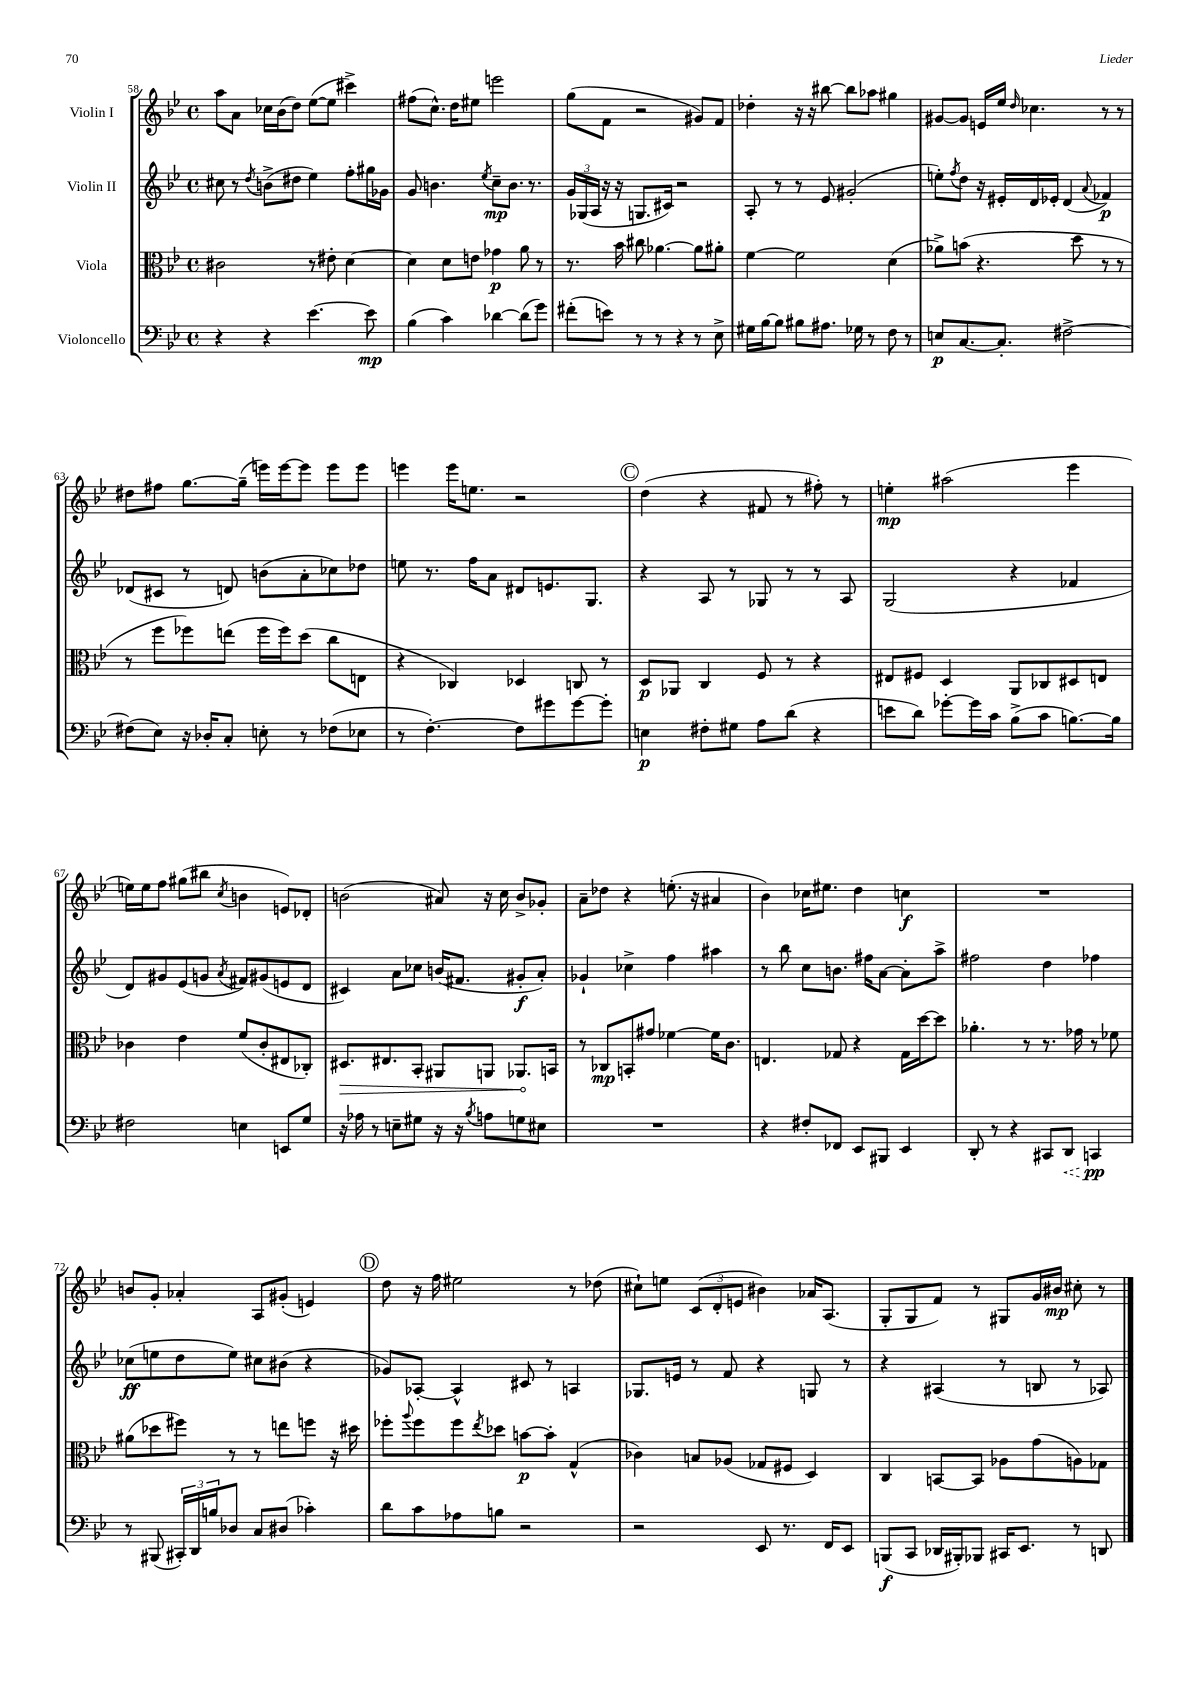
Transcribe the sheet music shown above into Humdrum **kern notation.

**kern	**kern	**kern	**kern
*staff4	*staff3	*staff2	*staff1
*clefF4	*clefC3	*clefG2	*clefG2
*k[b-e-]	*k[b-e-]	*k[b-e-]	*k[b-e-]
*M4/4	*M4/4	*M4/4	*M4/4
*met(c)	*met(c)	*met(c)	*met(c)
4r	2c#	8cc#	8aa
.	.	8r	8a
.	.	8qdd	.
4r	.	(8b^	16cc-
.	.	.	(16b-
.	.	8dd#	8dd)
[4.e-	8r	4ee-)	([8ee-
.	8e#'	.	8ee-]
.	[4d	8ff'	4ccc#^)
8e-]	.	16gg#	.
.	.	16g-	.
=	=	=	=
(4B-	4d]	8g	(8ff#
.	.	4.b	8.cc^^)
4c)	8d	.	.
.	.	.	16dd
.	8e	.	8ee#
.	.	8qee-	.
[4d-	4g-	8cc~	2eee
.	.	8.b	.
(8d-]	8a	.	.
.	.	8.r	.
8g)	8r	.	.
=	=	=	=
(8f#'	8.r	24g	(8gg
.	.	(24G-	.
.	.	24A	.
8e)	.	16r	8f
.	16b-	16r	.
8r	8cc#	8.G	2r
8r	[4.a-	.	.
.	.	16c#)	.
4r	.	2r	.
8r	8a-]	.	8g#)
8E-^	8a#'	.	8f
=	=	=	=
16G#	[4f	8A'	4dd-'
[16B-	.	.	.
8B-]	.	8r	.
8B#	2f]	8r	16r
.	.	.	16r
8.A#	.	8e-	[8bb#
.	.	(2g#'	8bb#]
16G-	.	.	.
8r	.	.	8aa-
8F	(4d	.	4gg#
8r	.	.	.
=	=	=	=
8E	8a-^)	8ee')	[8g#
.	.	8qff	.
[8.C	(8b	8dd	8g#]
.	4.r	16r	16e
8.C']	.	16e#'	16ee-
.	.	.	16qqdd
.	.	16d	4.cc-
.	.	16e-'	.
[2F#^	.	(4d	.
.	8dd	.	.
.	.	8qqa	.
.	8r	4f-)	8r
.	8r	.	8r
=	=	=	=
(8F#]	8r	(8d-	8dd#
8E-)	8ff	8c#	8ff#
16r	8ff-)	8r	[8.gg
16D-'	.	.	.
8C'	(8ee	8d)	.
.	.	.	(16gg~]
8E'	16ff-	(8b	16eee)
.	16ff-)	.	[16eee
8r	(8dd	8a'	8eee]
(8F-	8cc	8cc-)	8eee
8E-	8E	8dd-	8eee
=	=	=	=
8r	4r	8ee	4eee
[4.F')	.	8.r	.
.	4C-)	.	16eee
.	.	16ff	8.ee
.	.	8a	.
8F]	4D-	8d#	2r
8g#	.	8.e	.
[8g#	8C	.	.
.	.	8.G	.
8g#']	8r	.	.
=	=	=	=
4E	8D	4r	(4dd
.	8AA-	.	.
8F#'	4C	8A	4r
8G#	.	8r	.
8A	8F	8G-	8f#
(8d	8r	8r	8r
4r	4r	8r	8ff#')
.	.	8A	8r
=	=	=	=
8e	8E#	(2G	4ee'
8d)	8F#	.	.
[8g-'	4D	.	(2aa#
16g-]	.	.	.
16c	.	.	.
(8B-^	8AA	4r	.
8c	8C-	.	.
[8.B)	8D#	4f-	4eee-
.	8E	.	.
16B]	.	.	.
=	=	=	=
2F#	4c-	8d)	16ee)
.	.	.	16ee
.	.	8g#	8ff
.	4e-	(8e-	(8gg#
.	.	8g	8bb#
.	.	8qa	8qcc
4E	(8f	8f#)	4b
.	8c-'	(8g#	.
8EE	8E#	8e	8e)
8G	8C-')	8d	8d-'
=	=	=	=
16r	8.D#	4c#)	(2b
16A-	.	.	.
8r	.	.	.
.	8.E#	.	.
8E~	.	8a	.
8G#	8BB-'	8cc-	.
16r	8AA#	(16b	8a#)
16r	.	8.f#	.
8qB-	.	.	.
8A	8AA	.	16r
.	.	.	16cc
8G	8.AA-	8g#'	8b^
8E#	.	8a')	8g-'
.	16BB	.	.
=	=	=	=
1r	8r	4g-`	8a~
.	8C-	.	8dd-
.	8BB'	4cc-^	4r
.	8g#	.	.
.	[4f-	4ff	(8.ee'
.	.	.	16r
.	16f-]	4aa#	4a#
.	8.c	.	.
=	=	=	=
4r	4.E	8r	4b-)
.	.	8bb-	.
8F#'	.	8cc	16cc-
.	.	.	8.ee#
8FF-	8G-	8.b	.
8EE-	4r	.	4dd
.	.	16ff#	.
8BBB#	.	[8a	.
4EE-	16G-	8a']	4cc
.	[16dd	.	.
.	8dd]	8aa^	.
=	=	=	=
8DD'	4.a-'	2ff#	1r
8r	.	.	.
4r	.	.	.
.	8r	.	.
8CC#	8.r	4dd	.
8DD	.	.	.
.	16g-	.	.
4CC	8r	4ff-	.
.	8f-	.	.
=	=	=	=
8r	(8a#	(8cc-	8b
(8BBB#	8dd-	8ee	8g'
24CC#')	8ff#)	8dd	4a-'
24DD	.	.	.
24B	.	.	.
8D-	8r	8ee)	.
8C	8r	8cc#	8A
(8D#	8ee	(8b#	(8g#'
4c-')	8ff	4r	4e)
.	16r	.	.
.	16dd#	.	.
=	=	=	=
8d	8ff-'	8g-)	8dd
.	8qqaa	.	.
8c	8ff-	[8A-'	16r
.	.	.	16ff
8A-	8ff-	4A-^^]	2ee#
.	8qee-	.	.
8B	8dd-	.	.
2r	[8b	8c#	.
.	8b']	8r	.
.	(4G^^	4A	8r
.	.	.	(8dd-
=	=	=	=
2r	4c-)	8.G-	8cc#`)
.	.	.	8ee
.	.	16e	.
.	8B	8r	(12c
.	.	.	12d'
.	(8A-	8f	.
.	.	.	12e
8EE-	8G-	4r	4b#)
8.r	8F#	.	.
.	4D)	8G	16a-
16FF	.	.	(8.A
8EE-	.	8r	.
=	=	=	=
(8BBB	4C	4r	8G'
8CC	.	.	8G
16DD-	[8BB	(4A#	8f)
16BBB#')	.	.	.
8BBB-	8BB]	.	8r
16CC#	8A-	8r	8G#
8.EE-	.	.	.
.	(8g	8B	16g
.	.	.	16b#
8r	8A)	8r	8cc#'
8DD	8G-	8A-)	8r
==	==	==	==
*-	*-	*-	*-
